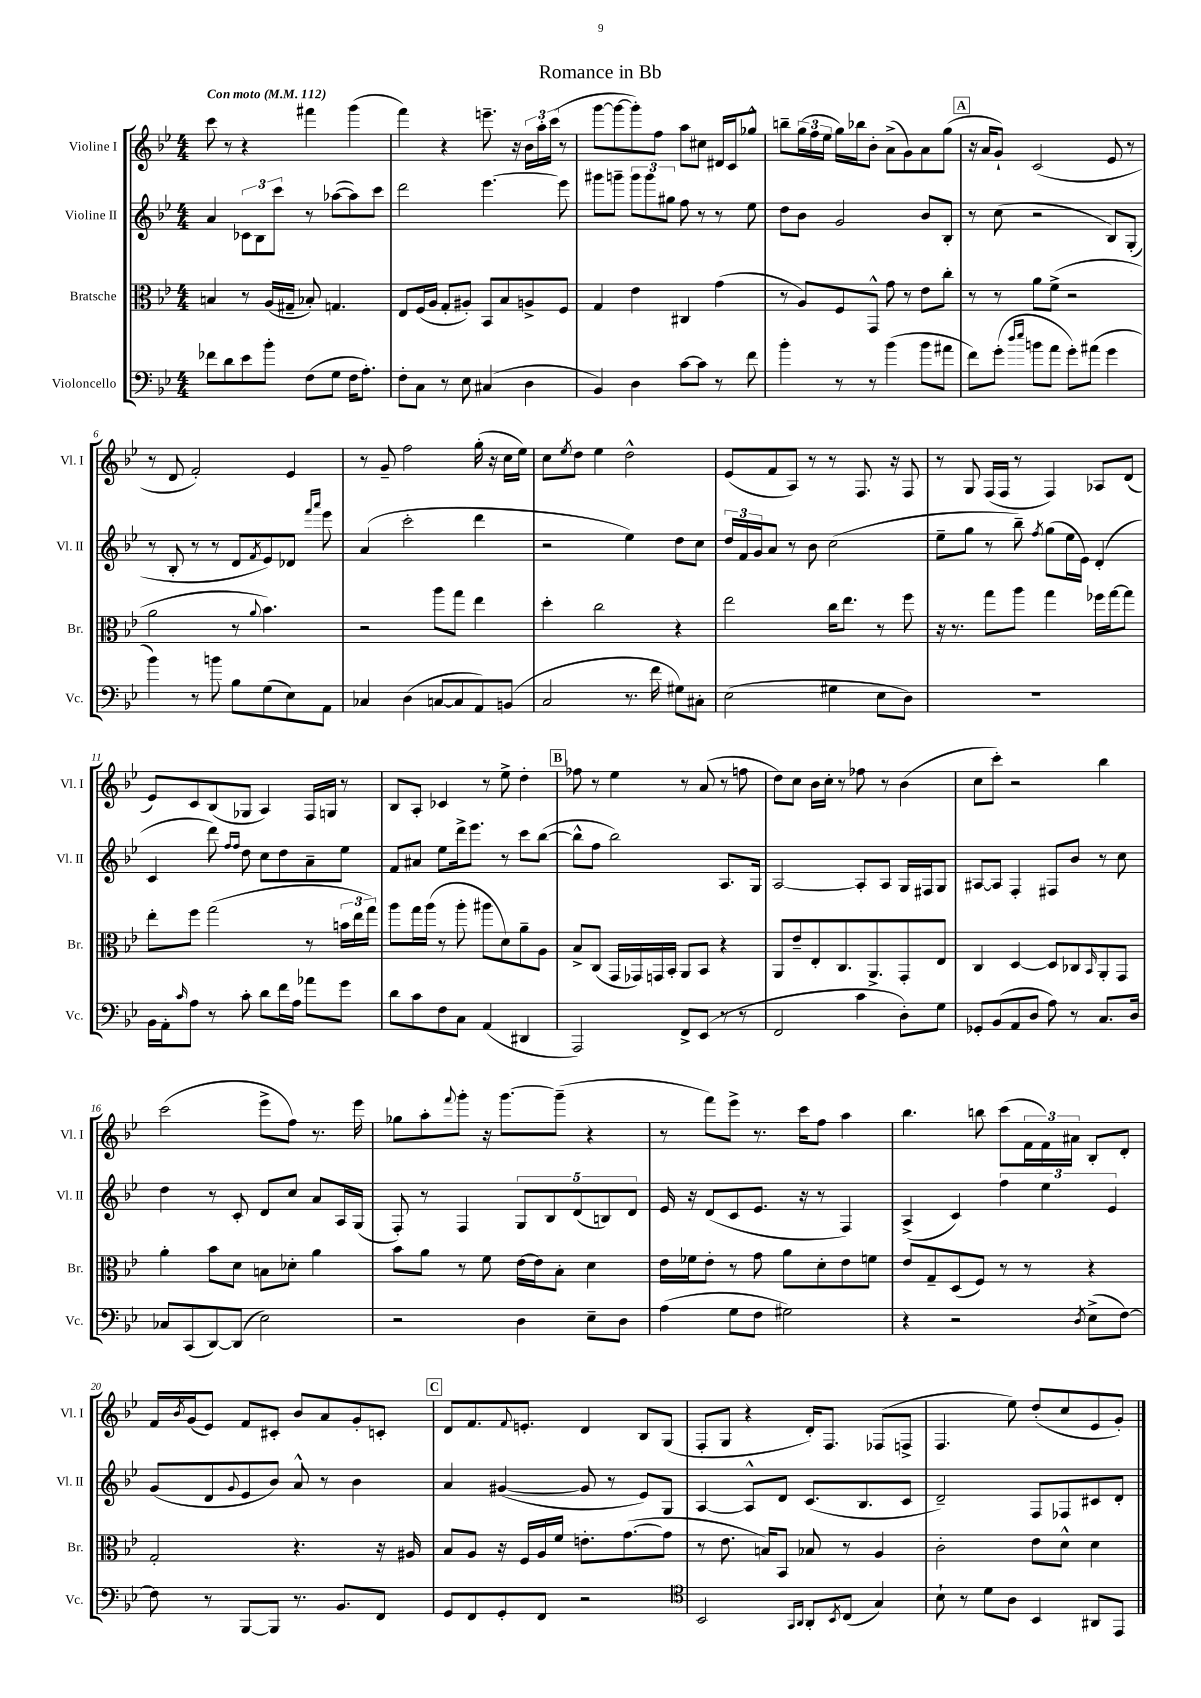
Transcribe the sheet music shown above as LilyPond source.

\header { title = "Romance in Bb" }
<<
\new StaffGroup <<
\new Staff = "s0" \with { instrumentName = "Violine I" shortInstrumentName = "Vl. I" } {
    \clef treble \key bes \major \numericTimeSignature \time 4/4 \tempo "Con moto" 4 = 112
    c'''8 r8 r4 fis'''4 g'''4( |
    f'''4) r4 e'''8.-- r16 \tuplet 3/2 { bes'16 a''16-. c'''16( } r8 |
    g'''8~ g'''8~ g'''8-.) f''8 a''8 cis''8 dis'16 c'16 ges''8-^ |
    b''8-- \tuplet 3/2 { g''16( f''16 ees''16 } g''16) bes''16 bes'8-. a'8->( g'8) a'8 g''8( |
    \mark \markup { \box "A" } r16 a'16 g'8-!) c'2( ees'8 r8 |
    r8 d'8 f'2-.) ees'4 |
    r8 g'8-- f''2 g''16-.( r16 c''16 ees''16) |
    c''8 \acciaccatura { ees''8 } d''8 ees''4 d''2-^ |
    ees'8( f'8 a8) r8 r8 f8. r16 f8 |
    r8 g8 f16( f16 r8 f4) aes8 d'8( |
    ees'8) c'8 bes8( ges8 a4) f16 g16 r8 |
    bes8 a8-. ces'4 r8 ees''8-> d''4-. |
    \mark \markup { \box "B" } fes''8 r8 ees''4 r8 a'8( r8 f''8 |
    d''8) c''8 bes'16 c''16-. r8 fes''8 r8 bes'4( |
    c''8 c'''8-.) r2 bes''4 |
    c'''2( ees'''8-> f''8) r8. ees'''16 |
    ges''8 a''8-. \appoggiatura { f'''8 } g'''8-. r16 g'''8.~ g'''8--( r4 |
    r8 f'''8) ees'''8-> r8. c'''16 f''8 a''4 |
    bes''4. b''8 c'''8( \tuplet 3/2 { f'16 f'16) ais'16 } bes8-. d'8-. |
    f'16 \acciaccatura { bes'8 } g'16( ees'8) f'8 cis'8-. bes'8 a'8 g'8-. c'8-. |
    \mark \markup { \box "C" } d'8 f'8. \appoggiatura { f'8 } e'8.-. d'4 bes8 g8( |
    f8-. g8 r4 d'16-.) f8. fes8( f8-> |
    f4. ees''8) d''8-.( c''8 ees'8 g'8-.) \bar "|." |
}
\new Staff = "s1" \with { instrumentName = "Violine II" shortInstrumentName = "Vl. II" } {
    \clef treble \key bes \major \numericTimeSignature \time 4/4
    a'4 \tuplet 3/2 { ces'8 bes8 c'''8 } r8 aes''8~( aes''8) c'''8 |
    d'''2 ees'''4.~ ees'''8 |
    gis'''8 g'''8-- \tuplet 3/2 { g'''8 g'''8 gis''8 } f''8 r8 r8 ees''8 |
    d''8 bes'8 g'2 bes'8 bes8-. |
    \mark \markup { \box "A" } r8 c''8( r2 bes8) g8-.( |
    r8 bes8-. r8 r8 d'8 \acciaccatura { f'8 } ees'8) des'8 \grace { f'''16 a'''16 } ees'''8 |
    a'4( c'''2-. d'''4 |
    r2 ees''4) d''8 c''8 |
    \tuplet 3/2 { d''16 f'16 g'16 } a'8 r8 bes'8 c''2( |
    ees''8-- g''8 r8 bes''8--) \acciaccatura { f''8 } g''8( ees''16 ees'16) d'4-.( |
    c'4 d'''8) \grace { f''16 f''16 } d''8 c''8 d''8 a'8-- ees''8 |
    f'8 ais'8 ees''8 d'''16-> ees'''8. r8 c'''8 bes''8~( |
    \mark \markup { \box "B" } bes''8-^ f''8 bes''2) a8. g16 |
    a2~ a8-. a8 g16 fis16 g8 |
    ais8~ ais8 f4-. fis8 bes'8 r8 c''8 |
    d''4 r8 c'8-. d'8 c''8 a'8 a16 g16( |
    f8-.) r8 f4 \tuplet 5/4 { g8 bes8 d'8( b8) d'8 } |
    ees'16 r16 d'8( c'8 ees'8. r16 r8 f4) |
    a4->( c'4) \tuplet 3/2 { f''4 ees''4 ees'4 } |
    g'8( d'8 \appoggiatura { g'8 } ees'8 bes'8) a'8-^ r8 bes'4 |
    \mark \markup { \box "C" } a'4 gis'4~( gis'8 r8 ees'8) g8 |
    a4~ a8-^ d'8 c'8.( bes8. c'8 |
    d'2--) f8 fes8 cis'8 d'8-. \bar "|." |
}
\new Staff = "s2" \with { instrumentName = "Bratsche" shortInstrumentName = "Br." } {
    \clef alto \key bes \major \numericTimeSignature \time 4/4
    b4 r8 a16( gis16-- bes8-.) g4. |
    ees8 f16( a16 g8-. ais8-.) bes,8 bes8 a8-> f8 |
    g4 ees'4 cis4 g'4( |
    r8 a8) f8 g,8-^ g'8 r8 ees'8 c''8-. |
    \mark \markup { \box "A" } r8 r8 a'8 f'8->( r2 |
    a'2 r8 \appoggiatura { a'8 } bes'4.) |
    r2 a''8 g''8 ees''4 |
    d''4-. c''2 r4 |
    ees''2 c''16 ees''8. r8 f''8 |
    r16 r8. g''8 a''8 g''4 fes''16 g''16~ g''8 |
    ees''8-. f''8 g''2( r8 \tuplet 3/2 { b'16 ees''16 g''16) } |
    a''8 g''16 a''16( r8 a''8-. ais''8 d'8) a'8-- a8 |
    \mark \markup { \box "B" } bes8-> c8( g,16 ges,16) g,16 bes,16-. a,8 bes,8 r4 |
    a,8 ees'8-- ees8-. c8. a,8.-> g,8-. ees8 |
    c4 d4~ d8 ces8 \grace { bes,16 } a,8-. g,8 |
    a'4-. bes'8 d'8 b8 des'8-. a'4 |
    bes'8 a'8 r8 f'8 ees'16~ ees'16 bes8-. d'4 |
    ees'16 fes'16 ees'8-. r8 g'8 a'8 d'8-. ees'8 f'8 |
    ees'8 g8-- d8( f8) r8 r8 r4 |
    g2-. r4. r16 ais16 |
    \mark \markup { \box "C" } bes8 a8 r16 f16 a16 f'16 e'8.-. g'8.~( g'8 |
    r8 ees'8. b16) bes,8 bes8 r8 a4 |
    c'2-. ees'8 d'8-^ d'4 \bar "|." |
}
\new Staff = "s3" \with { instrumentName = "Violoncello" shortInstrumentName = "Vc." } {
    \clef bass \key bes \major \numericTimeSignature \time 4/4
    fes'8 d'8 ees'8 bes'8-. f8( g8 f16 a8.-.) |
    f8-. c8 r8 ees8 cis4( d4 |
    bes,4) d4 c'8~ c'8 r8 f'8 |
    bes'4-. r8 r8 bes'4( bes'8 ais'8 |
    \mark \markup { \box "A" } f'8) g'8-.( \grace { d''16 ees''16 } b'8 a'8 g'8-.) ais'8( g'4 |
    bes'4) r8 b'8 bes8 g8( ees8) a,8 |
    ces4 d4( c8~ c8 a,8) b,8( |
    c2 r8. f'16 gis8) cis8-. |
    ees2( gis4 ees8 d8) |
    R1 |
    bes,16 a,16-. \grace { c'16 } a8 r8 c'8-. d'8 f'16 a16 aes'8 g'8 |
    d'8 c'8 f8 c8 a,4( dis,4 |
    \mark \markup { \box "B" } a,,2) f,8-> ees,8( r8 r8 |
    f,2 c'4 d8-.) g8 |
    ges,8-. bes,8( a,8 d8 a8) r8 c8. d16 |
    ces8 c,8( d,8~) d,8( ees2) |
    r2 d4 ees8-- d8 |
    a4( g8 f8 gis2) |
    r4 r2 \acciaccatura { d8 } ees8->( f8~) |
    f8 r8 bes,,8~ bes,,8 r8. bes,8. f,8 |
    \mark \markup { \box "C" } g,8 f,8 g,8-. f,8 r2 |
    \clef tenor bes,2 \grace { g,16 a,16 } a,8-. \acciaccatura { bes,8 } c8( g4) |
    bes8-! r8 d'8 a8 bes,4 ais,8 ees,8 \bar "|." |
}
>>
>>
